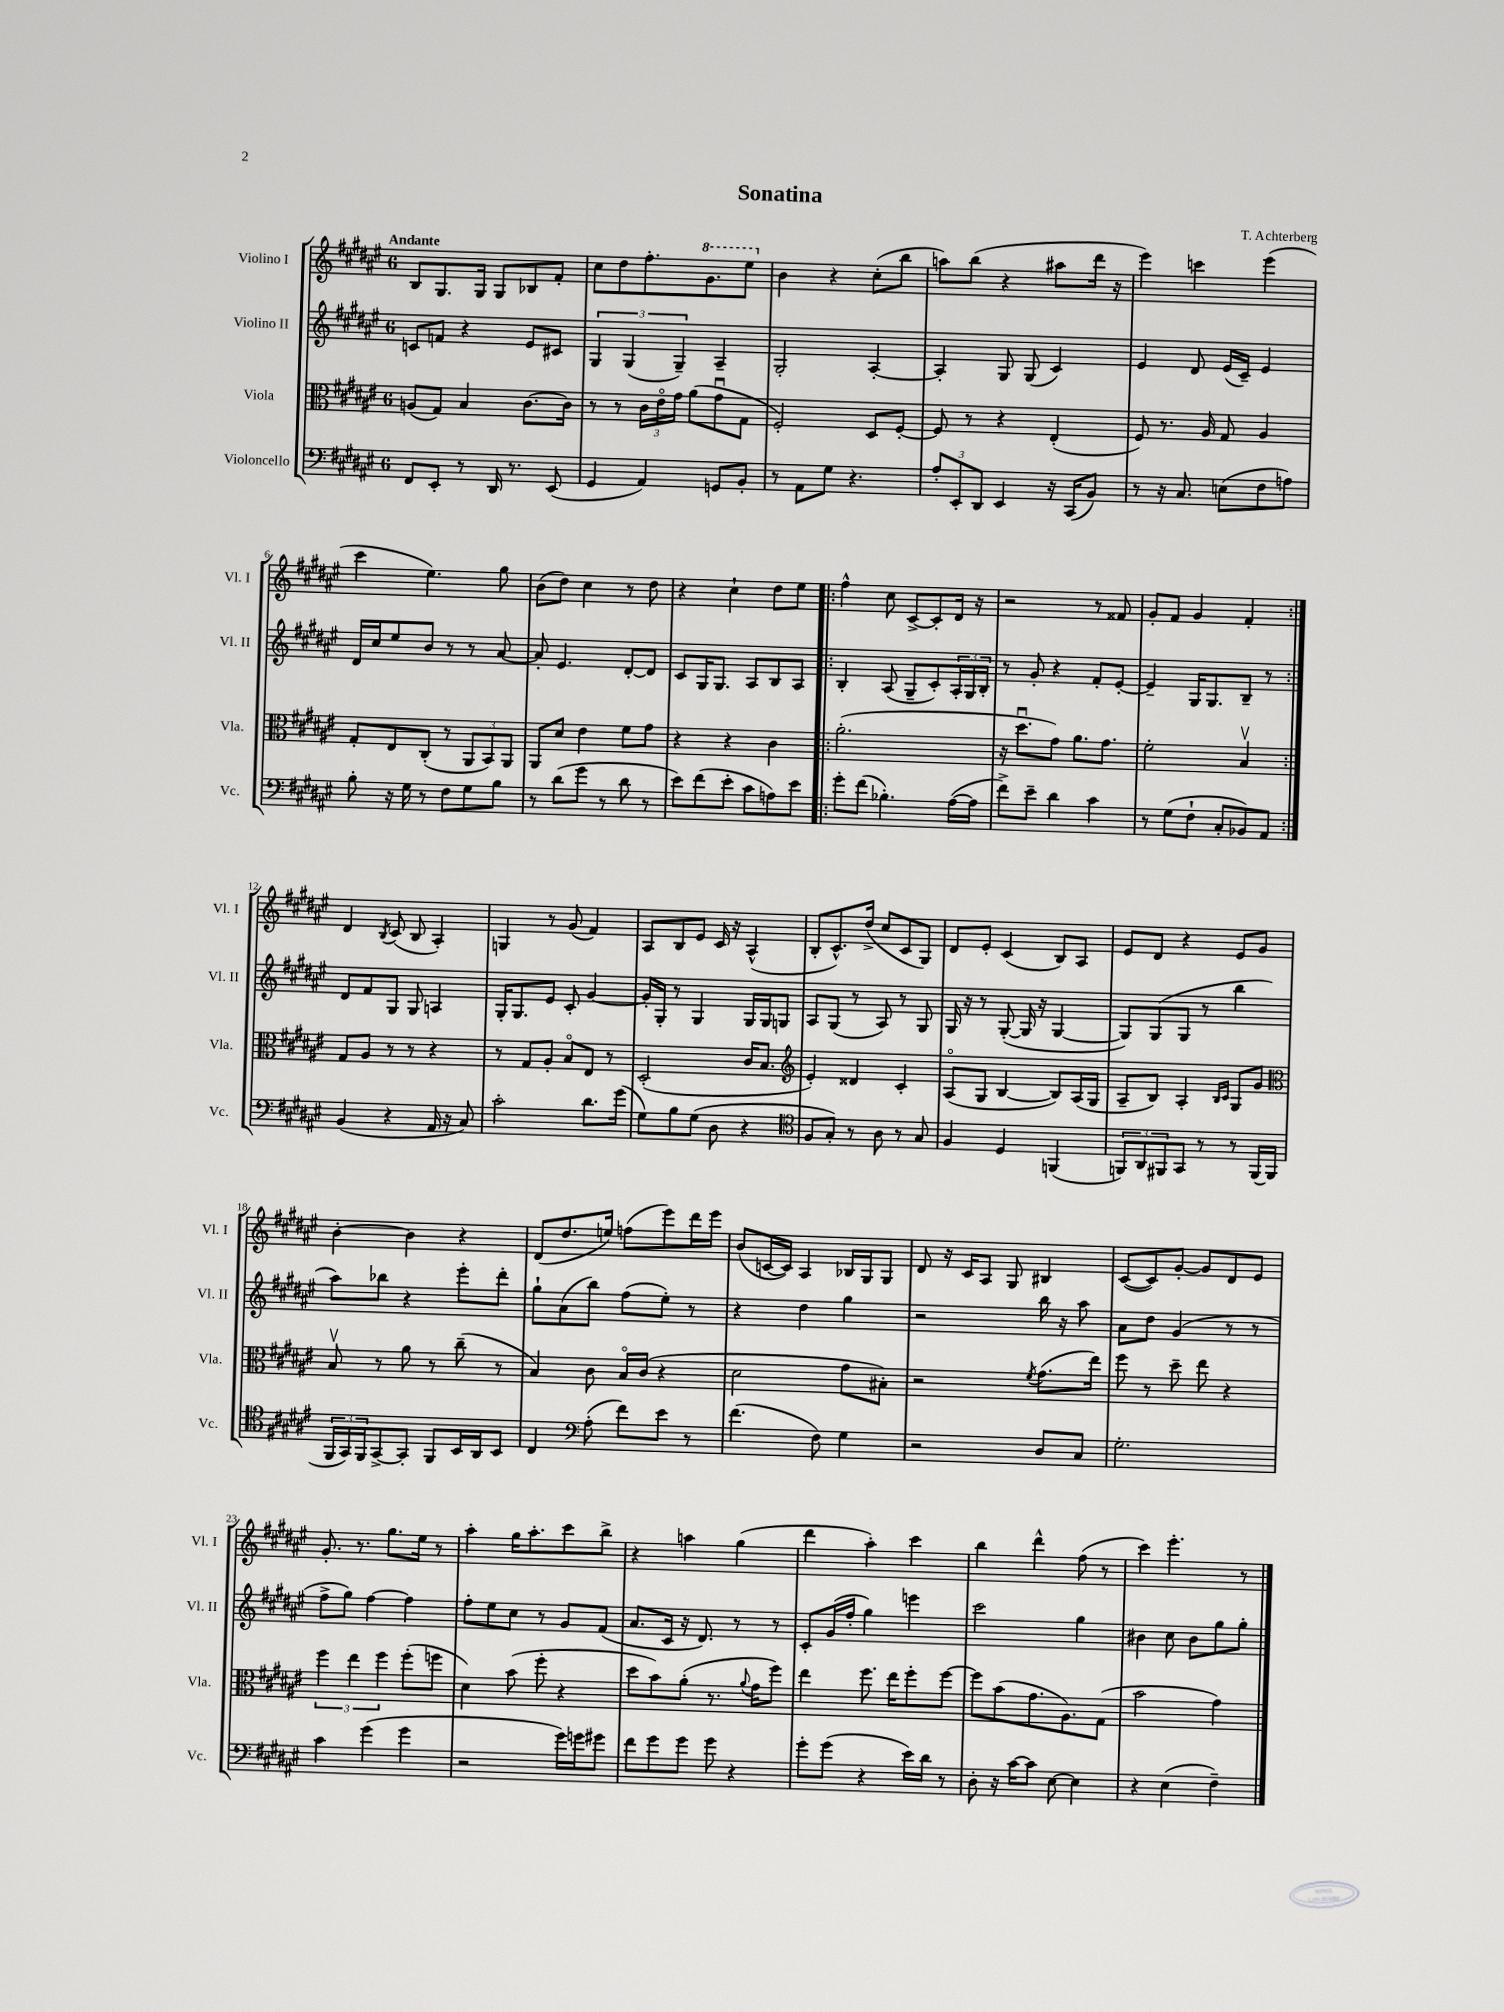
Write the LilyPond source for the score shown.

\header { title = "Sonatina" composer = "T. Achterberg" }
<<
\new StaffGroup <<
\new Staff = "s0" \with { instrumentName = "Violino I" shortInstrumentName = "Vl. I" } {
    \clef treble \key fis \major \once \override Staff.TimeSignature.style = #'single-digit \time 6/8 \tempo "Andante"
    b8 gis8. gis16 gis8 bes8 fis'8-. |
    cis''8 dis''8 fis''8.-. \ottava #1 gis''8. eis'''8 \ottava #0 |
    b'4 r4 cis''8-.( b''8 |
    a''8) b''8( r4 ais''8 dis'''16 r16 |
    eis'''4) c'''4 eis'''4( |
    cis'''4 eis''4.) gis''8 |
    b'8( dis''8) cis''4 r8 dis''8 |
    r4 cis''4-! dis''8 eis''8 |
    \repeat volta 2 { fis''4-^ cis''8 cis'8~-> cis'8-. dis'16 r16 |
    r2 r8 fisis'8 |
    gis'8-. fis'8 gis'4 fis'4-. | }
    dis'4 \acciaccatura { b8 } cis'8( b8 ais4-.) |
    g4 r8 gis'8( fis'4) |
    ais8 b8 eis'8 cis'16 r16 ais4-^( |
    b8-. cis'8.-^) dis''16->( cis''8 cis'8 gis8) |
    dis'8 eis'8-. cis'4( b8) ais8 |
    eis'8 dis'8 r4 eis'8 gis'8 |
    b'4~-. b'4 r4 |
    dis'8( dis''8. e''16) f''8( eis'''8) dis'''16 eis'''16 |
    b'8( c'16~ c'16) ais4 bes16 gis16 gis8 |
    dis'8 r16 cis'16 ais8 gis8 bis4 |
    cis'8~( cis'8) gis'8~-. gis'8 dis'8 eis'8 |
    gis'8.-. r8. gis''8. eis''16 r8 |
    ais''4-. gis''16 ais''8.-. cis'''8 b''8-> |
    r4 a''4 gis''4( |
    dis'''4 ais''4-.) cis'''4 |
    b''4 dis'''4-^ fis''8( r8 |
    cis'''4) eis'''4.-. r8 \bar "|." |
}
\new Staff = "s1" \with { instrumentName = "Violino II" shortInstrumentName = "Vl. II" } {
    \clef treble \key fis \major \once \override Staff.TimeSignature.style = #'single-digit \time 6/8
    c'8 f'8 r4 eis'8 cis'8 |
    \tuplet 3/2 { gis4 gis4( gis4--) } ais4-- |
    gis2-. ais4~-. |
    ais4-. gis8 gis8( cis'4) |
    eis'4 dis'8 eis'16( cis'16--) eis'4 |
    dis'16 cis''16 eis''8 b'8 r8 r8 ais'8~ |
    ais'8-. eis'4. dis'8~-. dis'8 |
    cis'8 gis16 gis8. ais8 b8 ais8 |
    \repeat volta 2 { b4-. ais8( gis8-- cis'8-.) \tuplet 3/2 { ais16-. gis16 b16-. } |
    r8 gis'8-. r4 fis'8-. eis'8~-. |
    eis'4-- gis16 gis8. b8-- r8 | }
    dis'8 fis'8 gis8 gis8 a4 |
    gis16-. gis8. eis'8 cis'8-. gis'4~ |
    gis'16-. gis16-. r8 gis4 gis16 gis16 g8 |
    ais8 gis8( r8 ais8) r8 gis8 |
    gis16 r16 r8 gis8~-.( gis16 r16 gis4~ |
    gis8) gis8( gis8 r8 b''4 |
    ais''8) bes''8 r4 eis'''8-. dis'''8-. |
    gis''8-! ais'8( b''8) fis''8( eis''8-.) r8 |
    r4 dis''4 gis''4 |
    r2 b''16 r16 ais''8 |
    ais'8 dis''8 gis'4( r8 r8 |
    fis''8-> gis''8) fis''4~ fis''4 |
    fis''8-. eis''8 cis''8 r8 gis'8 fis'8( |
    ais'8. cis'16 r16 dis'8.) r8 r8 |
    cis'8-. gis'16( fis''16-. gis''4) e'''4 |
    cis'''2 gis''4 |
    bis'4 cis''8 bis'8 gis''8 gis''8-. \bar "|." |
}
\new Staff = "s2" \with { instrumentName = "Viola" shortInstrumentName = "Vla." } {
    \clef alto \key fis \major \once \override Staff.TimeSignature.style = #'single-digit \time 6/8
    a8( gis8) b4 cis'8.~ cis'16 |
    r8 r8 \tuplet 3/2 { cis'16 eis'16\flageolet gis'16 } ais'8( gis'8\downbow gis8 |
    fis2-.) dis8 fis8~-. |
    fis8 r8 r4 eis4-.( |
    fis8) r8. ais16 gis8 ais4 |
    gis8-. eis8 cis8-.( r8 \tuplet 3/2 { ais,8 b,8) ais,8 } |
    ais,8 dis'8 eis'4 fis'8 gis'8 |
    r4 r4 cis'4 |
    \repeat volta 2 { ais'2.-.( |
    r16 dis''8.\downbow gis'8) ais'8. gis'8. |
    fis'2-. b4\upbow | }
    gis8 ais8 r8 r8 r4 |
    r8 gis8 ais8-. b8\flageolet eis8 r8 |
    dis2-.( cis'16 b8. |
    \clef treble eis'4-.) disis'4 cis'4-. |
    ais8\flageolet( gis8 b4~ b8) ais16( gis16 |
    ais8-- b8) ais4-. \grace { b16 cis'16 } gis8 gis'8 |
    \clef alto b8\upbow r8 ais'8 r8 cis''8--( r8 |
    b4) cis'8 b16\flageolet cis'16( r4 |
    dis'2 gis'8 bis8-.) |
    r2 \acciaccatura { fis'8 } gis'8.( eis''16) |
    fis''8 r8 dis''8-- eis''8 r4 |
    \tuplet 3/2 { fis''4 eis''4 fis''4 } fis''8-.( f''8 |
    dis'4) b'8( fis''8-. r4 |
    dis''8 b'8) ais'8-.( r8. \appoggiatura { ais'8 } gis'16 fis''8) |
    eis''4 fis''8. eis''16 fis''8-. fis''8~ |
    fis''8 b'8( gis'8. ais8.) gis8( |
    b'2 gis'4) \bar "|." |
}
\new Staff = "s3" \with { instrumentName = "Violoncello" shortInstrumentName = "Vc." } {
    \clef bass \key fis \major \once \override Staff.TimeSignature.style = #'single-digit \time 6/8
    fis,8 eis,8-. r8 dis,16 r8. eis,8( |
    gis,4 ais,4) g,8 b,8-. |
    r8 ais,8 gis8 r4. |
    \tuplet 3/2 { ais8-. eis,8-. dis,8 } eis,4 r16 cis,16( b,8) |
    r8 r16 cis8. e8( fis8 a8) |
    b8-. r16 gis16 r8 fis8 gis8 b8 |
    r8 dis'8( gis'8 r8 dis'8 r8 |
    eis'8) fis'8( eis'8-. cis'8 a8) eis'8 |
    \repeat volta 2 { gis'8-. fis'8( bes4.-.) ais16~( ais16 |
    fis'8->) eis'8-- dis'4 cis'4 |
    r8 gis8( fis8-! cis8-. bes,8) ais,8 | }
    b,4( r4 ais,16 r16 cis8) |
    cis'2-. dis'8. gis'16( |
    gis8) b8 gis8( dis8 r4 |
    \clef tenor fis8 gis8-.) r8 ais8 r8 gis8 |
    fis4 dis4 f,4( |
    \tuplet 3/2 { f,8) ais,8 fis,8 } gis,8 r8 r8 fis,16( fis,16 |
    \tuplet 3/2 { fis,16 gis,16) fis,16 } gis,8~-> gis,8-. fis,8 b,16 ais,16 b,8 |
    cis4 \clef bass ais8-.( fis'8) eis'8 r8 |
    fis'4.( fis8) gis4 |
    r2 dis8 cis8 |
    gis2.-. |
    cis'4 gis'4( gis'4 |
    r2 gis'16) g'16 gis'8 |
    fis'8 gis'8 gis'8 gis'8 r4 |
    gis'8-. gis'8( r4 eis'16) dis'16 r8 |
    dis8-. r16 cis'16~ cis'8 eis8~ eis4 |
    r4 eis4( fis4--) \bar "|." |
}
>>
>>
